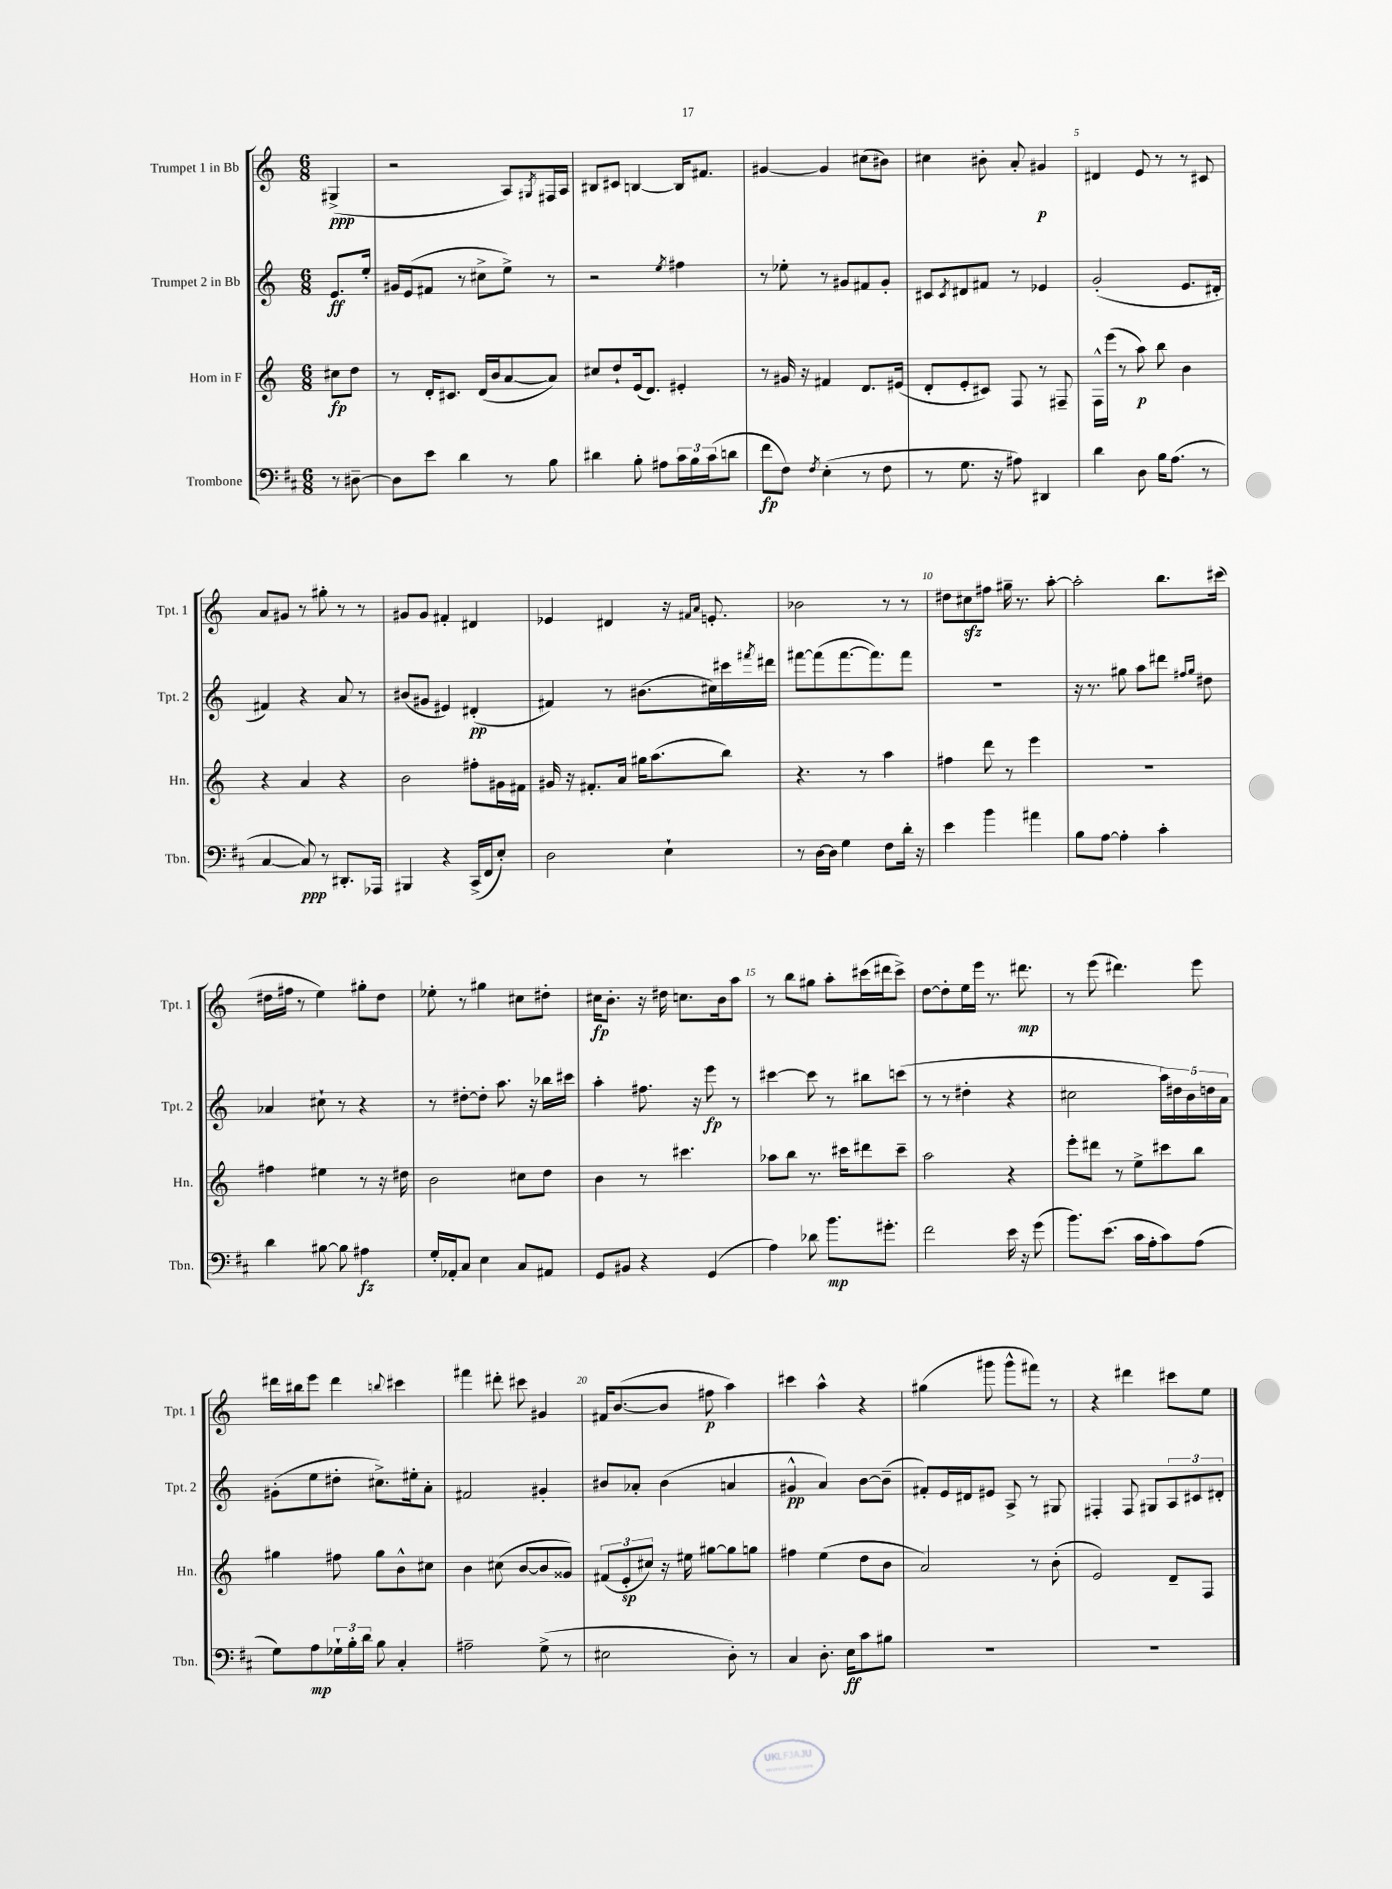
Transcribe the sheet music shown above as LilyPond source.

<<
\new StaffGroup <<
\new Staff = "s0" \with { instrumentName = "Trumpet 1 in Bb" shortInstrumentName = "Tpt. 1" } {
    \clef treble \key c \major \numericTimeSignature \time 6/8 \partial 4
    gis4->\ppp( |
    r2 a8) \acciaccatura { gis8 } fis16 a16 |
    bis8 cis'8 b4~ b16 fis'8. |
    gis'4~ gis'4 cis''8( bis'8) |
    cis''4 bis'8-. a'8-. gis'4\p |
    dis'4 e'8 r8 r8 cis'8 |
    a'8 gis'8 r8 gis''8-. r8 r8 |
    gis'8 gis'8 fis'4-. dis'4 |
    ees'4 dis'4 r16 \grace { fis'16 a'16 } e'8.-. |
    bes'2 r8 r8 |
    dis''8 cis''8\sfz fis''8 gis''16-- r8. a''8~-. |
    a''2-. b''8. cis'''16( |
    dis''16 fis''16 r8 e''4) gis''8-. dis''8 |
    ees''8-. r8 gis''4 cis''8 dis''8-. |
    cis''16\fp b'8.-. r16 dis''16 c''8. b'16 a''8 |
    r8 b''8 gis''8 a''8-. cis'''16( dis'''16 cis'''8->) |
    d''8~ d''8-. e''16 e'''16 r8. dis'''8.\mp |
    r8 e'''8( dis'''4.) e'''8 |
    dis'''16 bis''16 e'''8 dis'''4 \appoggiatura { b''8 } cis'''4 |
    fis'''4 dis'''8-. cis'''8 gis'4 |
    fis'16 b'8.~( b'8 fis''8\p a''4) |
    cis'''4 a''4-^ r4 |
    gis''4( gis'''8 gis'''8-^ fis'''8) r8 |
    r4 dis'''4 cis'''8 e''8 \bar "|." |
}
\new Staff = "s1" \with { instrumentName = "Trumpet 2 in Bb" shortInstrumentName = "Tpt. 2" } {
    \clef treble \key c \major \numericTimeSignature \time 6/8 \partial 4
    e'8.\ff e''16-. |
    gis'16 e'16( fis'8 r8 cis''8-> e''8->) r8 |
    r2 \acciaccatura { e''8 } fis''4 |
    r8 ees''8-. r8 gis'8 fis'8 gis'8-. |
    cis'8 \acciaccatura { cis'8 } dis'8 fis'8 r8 ees'4 |
    g'2-.( e'8. dis'16-. |
    fis'4) r4 a'8 r8 |
    bis'8( gis'8 eis'4) dis'4-.\pp( |
    fis'4) r8 bis'8.( cis''16) cis'''16 \acciaccatura { fis'''8 } dis'''16 |
    fis'''8~ fis'''8( fis'''8.~ fis'''8.) fis'''8 |
    R2. |
    r16 r8. gis''8 a''8 dis'''8 \grace { fis''16 gis''16 } dis''8 |
    aes'4 cis''8-! r8 r4 |
    r8 dis''8~-. dis''8-. a''8. r16 bes''16 cis'''16 |
    a''4-. fis''8. r16 e'''8\fp r8 |
    cis'''4~ cis'''8 r8 bis''8 c'''8( |
    r8 r8 dis''4-. r4 |
    cis''2 \tuplet 5/4 { a''16) dis''16 b'16 d''16 a'16 } |
    gis'8-.( e''8 dis''8-. cis''8.->) eis''16-. a'8-. |
    fis'2 gis'4-. |
    bis'8 aes'8-. bis'4( a'4 |
    gis'4-^\pp a'4) b'8~ b'8--( |
    fis'8-.) e'16 dis'16 eis'8 a8-> r8 gis8 |
    fis4-. fis8 gis8 \tuplet 3/2 { a8 cis'8 dis'8-. } \bar "|." |
}
\new Staff = "s2" \with { instrumentName = "Horn in F" shortInstrumentName = "Hn." } {
    \clef treble \key c \major \numericTimeSignature \time 6/8 \partial 4
    cis''8\fp d''8 |
    r8 d'16-. cis'8. d'16( b'16 a'8~ a'8) |
    cis''8 d''8-! e'16( d'8.) eis'4-. |
    r8 gis'16 r16 fis'4 d'8. eis'16( |
    d'8-. e'8-. cis'8) f8 r8 fis8-- |
    f16-^ e'''16( r8 a''8\p) b''8 b'4 |
    r4 a'4 r4 |
    b'2 fis''8-. gis'16 fis'16 |
    gis'16 r16 fis'8.-. a'16 gis''16 a''8.( b''8) |
    r4. r8 a''4 |
    fis''4 d'''8 r8 e'''4 |
    R2. |
    fis''4 eis''4 r8 r16 dis''16 |
    b'2 cis''8 d''8 |
    b'4 r8 cis'''4. |
    aes''8 b''8 r8. cis'''16 dis'''8 cis'''8-- |
    a''2 r4 |
    e'''8-. dis'''8 r8 e''8-> cis'''8 b''8 |
    gis''4 fis''8 gis''8 b'8-^ cis''8 |
    b'4 cis''8( b'8~ b'8 gisis'8) |
    \tuplet 3/2 { fis'8( e'8-.\sp cis''8) } r16 eis''16 gis''8~ gis''8 g''8 |
    fis''4 e''4( d''8 b'8 |
    a'2) r8 b'8-.( |
    e'2) d'8-- f8 \bar "|." |
}
\new Staff = "s3" \with { instrumentName = "Trombone" shortInstrumentName = "Tbn." } {
    \clef bass \key d \major \numericTimeSignature \time 6/8 \partial 4
    r8 dis8~-- |
    dis8 e'8 d'4 r8 b8 |
    dis'4 b8-. ais8 \tuplet 3/2 { cis'16 b16 cis'16( } d'8 |
    fis'8\fp fis8) \acciaccatura { fis8 } e4-.( r8 fis8 |
    r8 g8. r16 ais8) dis,4 |
    d'4 d8 b16 a8.( r8 |
    cis4~ cis8\ppp) r8 dis,8.-. aes,,16 |
    bis,,4 r4 cis,16->( fis,16 e8-.) |
    d2 e4-! |
    r8 d16~ d16 g4 fis8 d'16-. r16 |
    e'4 b'4 ais'4 |
    b8 a8~ a4-. cis'4-. |
    d'4 bis8~ bis8 ais4\fz |
    g16-. aes,16-. cis8 e4 cis8 ais,8 |
    g,8 bis,8 r4 g,4( |
    a4) des'8 b'8.\mp gis'8.-. |
    fis'2 e'16 r16 g'8( |
    b'8.) e'8.( cis'16 a16-. cis'8) a8( |
    g8) a8\mp \tuplet 3/2 { ges16-! b16-. d'16 } b8 cis4-. |
    ais2-- g8->( r8 |
    eis2 d8-.) r8 |
    cis4 d8.-. e16\ff cis'8 bis8 |
    R2. |
    R2. \bar "|." |
}
>>
>>
\layout { \context { \Score \override BarNumber.break-visibility = ##(#f #t #t) barNumberVisibility = #(every-nth-bar-number-visible 5) } }
